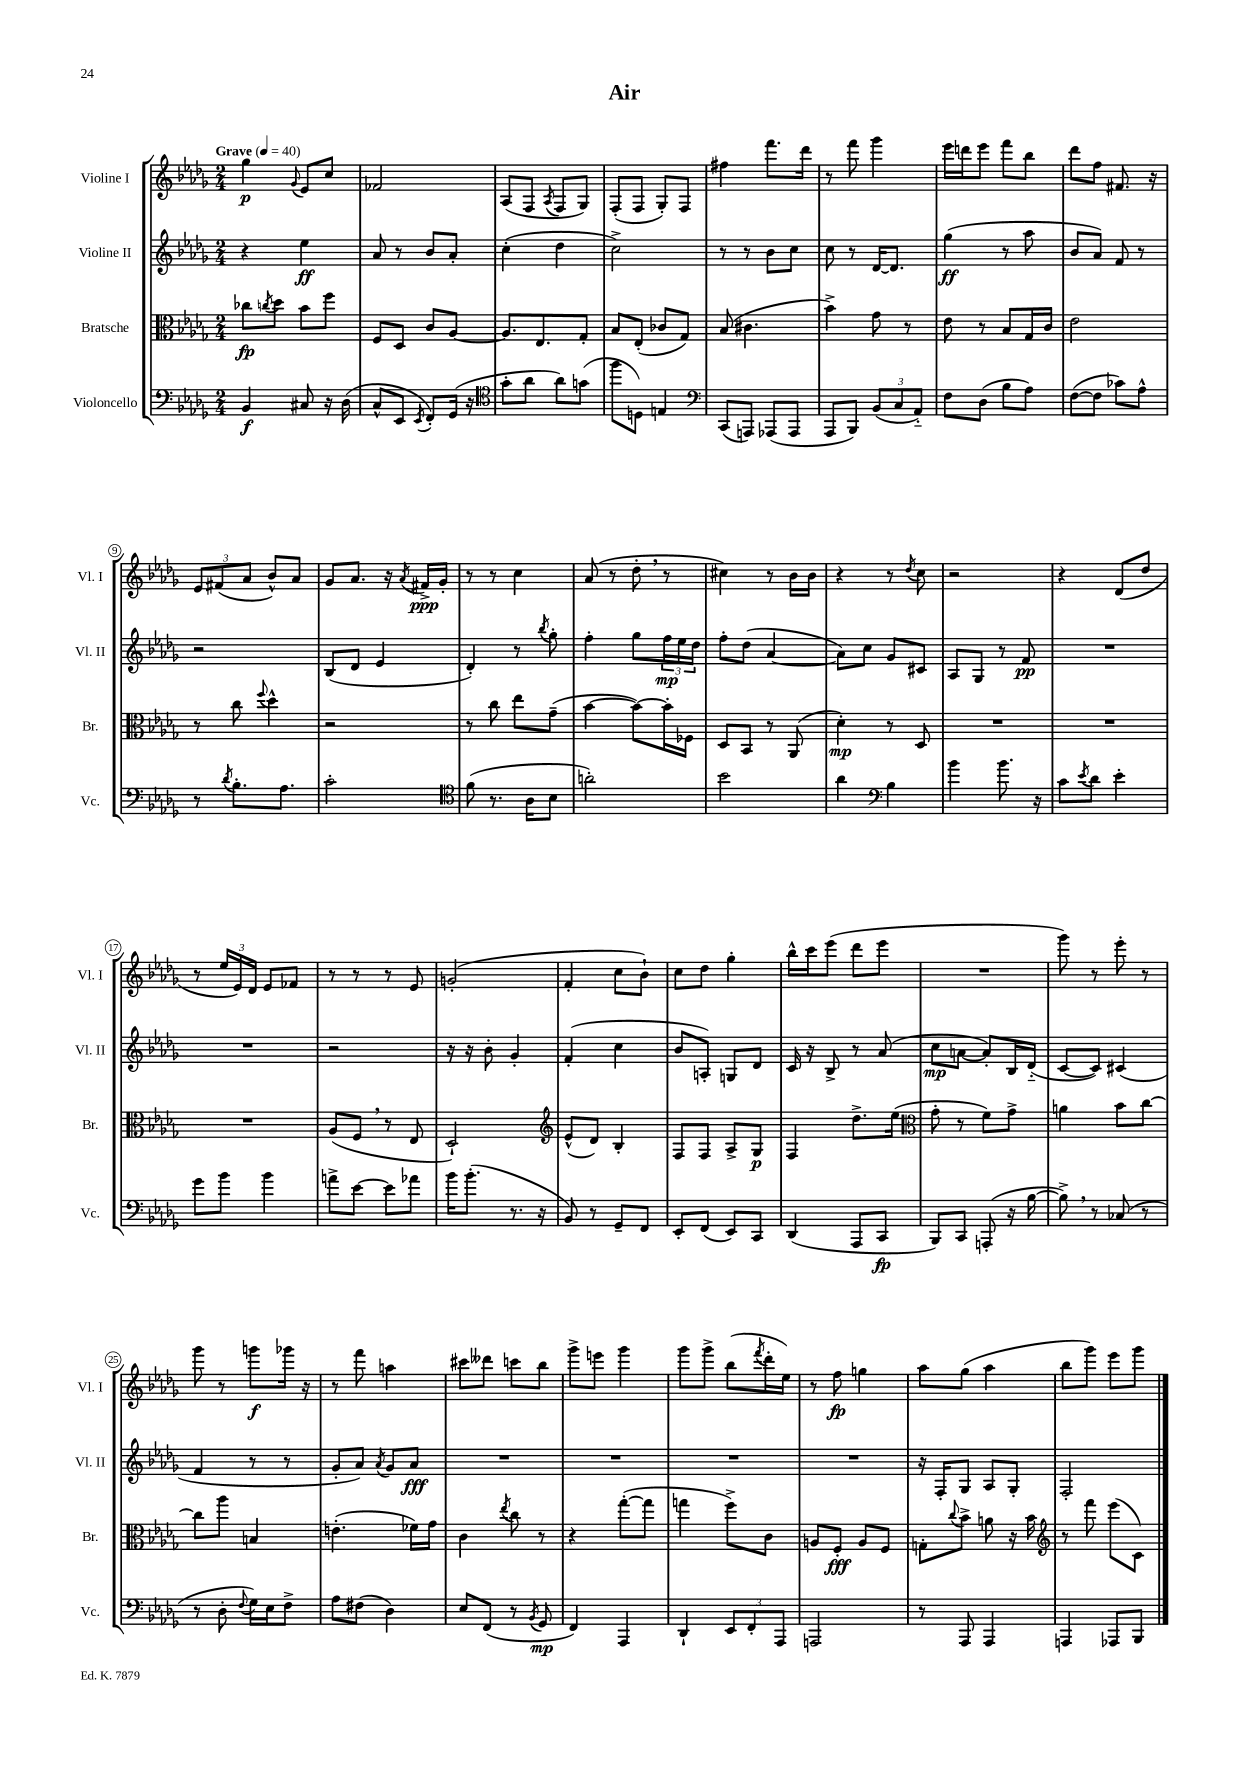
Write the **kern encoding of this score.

**kern	**dynam	**kern	**dynam	**kern	**dynam	**kern	**dynam
*part4	*part4	*part3	*part3	*part2	*part2	*part1	*part1
*staff4	*staff4	*staff3	*staff3	*staff2	*staff2	*staff1	*staff1
*I"Violoncello	*	*I"Bratsche	*	*I"Violine II	*	*I"Violine I	*
*I'Vc.	*	*I'Br.	*	*I'Vl. II	*	*I'Vl. I	*
*clefF4	*	*clefC3	*	*clefG2	*	*clefG2	*
*k[b-e-a-d-g-]	*	*k[b-e-a-d-g-]	*	*k[b-e-a-d-g-]	*	*k[b-e-a-d-g-]	*
*M2/4	*	*M2/4	*	*M2/4	*	*M2/4	*
*MM40	*	*MM40	*	*MM40	*	*MM40	*
=1	=1	=1	=1	=1	=1	=1	=1
!	!	!	!	!	!	!LO:TX:a:B:t=Grave	!
4BB-/	f	8cc-X\L	fp	4r	.	4gg-\	p
.	.	8qccn/	.	.	.	.	.
.	.	8dd-\J	.	.	.	.	.
.	.	.	.	.	.	8qqg-/	.
8C#X/	.	8b-\L	.	4ee-\	ff	8e-/L	.
16r	.	8ff\J	.	.	.	8cc/J	.
(16D-\	.	.	.	.	.	.	.
=2	=2	=2	=2	=2	=2	=2	=2
8C^^/L	.	8F/L	.	8a-/	.	2f-X/	.
8EE-/J	.	8D-/J	.	8r	.	.	.
8qEE-/	.	.	.	.	.	.	.
8FF'/L)	.	8c/L	.	8b-/L	.	.	.
(16GG-/Jk	.	[8A-/J	.	8a-'/J	.	.	.
16r	.	.	.	.	.	.	.
=3	=3	=3	=3	=3	=3	=3	=3
*clefC4	*	*	*	*	*	*	*
8g-'\L	.	8.A-/L]	.	(4cc'\	.	(8A-/L	.
8a-\J	.	.	.	.	.	8F/J	.
.	.	8.E-/	.	.	.	.	.
.	.	.	.	.	.	8qA-/	.
8a-\L)	.	.	.	4dd-\	.	8F/L	.
(8gn\J	.	8G-'/J	.	.	.	8G-/J)	.
=4	=4	=4	=4	=4	=4	=4	=4
8ff\L	.	8B-/L	.	2cc^\)	.	(8F'/L	.
8Dn\J)	.	(8E-'/J	.	.	.	8F/J	.
4En/	.	8c-X/L	.	.	.	8G-'/L)	.
.	.	8G-/J)	.	.	.	8F/J	.
=5	=5	=5	=5	=5	=5	=5	=5
*clefF4	*	*	*	*	*	*	*
(8CC/L	.	(8B-/	.	8r	.	4ff#X\	.
8AAAn/J)	.	4.c#X\	.	8r	.	.	.
(8AAA-X/L	.	.	.	8b-\L	.	8.fff\L	.
8AAA-/J	.	.	.	8cc\J	.	.	.
.	.	.	.	.	.	16ddd-\Jk	.
=6	=6	=6	=6	=6	=6	=6	=6
8AAA-/L	.	4b-^\)	.	8cc\	.	8r	.
8BBB-/J)	.	.	.	8r	.	8fff\	.
(12BB-/L	.	8g-\	.	[16d-/KL	.	4ggg-\	.
.	.	.	.	8.d-/J]	.	.	.
12C/	.	.	.	.	.	.	.
.	.	8r	.	.	.	.	.
12AA-/J)	.	.	.	.	.	.	.
=7	=7	=7	=7	=7	=7	=7	=7
8F\L	.	8e-\	.	(4gg-\	ff	16eee-\LL	.
.	.	.	.	.	.	16dddn\J	.
(8D-\J	.	8r	.	.	.	8eee-\J	.
8B-\L	.	8B-/L	.	8r	.	8fff\L	.
8A-\J)	.	16G-/L	.	8aa-\	.	8bb-\J	.
.	.	16c/JJ	.	.	.	.	.
=8	=8	=8	=8	=8	=8	=8	=8
([8F\L	.	2e-\	.	8b-/L	.	8ddd-\L	.
8F\J]	.	.	.	8a-/J)	.	8ff\J	.
8c-X\L)	.	.	.	8f/	.	8.f#X/	.
8A-^^\J	.	.	.	8r	.	.	.
.	.	.	.	.	.	16r	.
!!LO:LB:g=z
=9	=9	=9	=9	=9	=9	=9	=9
8r	.	8r	.	2r	.	12e-/L	.
.	.	.	.	.	.	(12f#X/	.
8qd-/	.	.	.	.	.	.	.
8.B-'\L	.	8cc\	.	.	.	.	.
.	.	.	.	.	.	12a-/J	.
.	.	8qqff/	.	.	.	.	.
.	.	4dd-^^\	.	.	.	8b-^^/L)	.
8.A-\J	.	.	.	.	.	.	.
.	.	.	.	.	.	8a-/J	.
=10	=10	=10	=10	=10	=10	=10	=10
2c'\	.	2r	.	(8B-/L	.	8g-/L	.
.	.	.	.	8d-/J	.	8.a-/J	.
.	.	.	.	4e-/	.	.	.
.	.	.	.	.	.	16r	.
.	.	.	.	.	.	8qa-/	.
.	.	.	.	.	.	16f#X^/LL	ppp
.	.	.	.	.	.	16g-'/JJ	.
=11	=11	=11	=11	=11	=11	=11	=11
*clefC4	*	*	*	*	*	*	*
(8f\	.	8r	.	4d-'/)	.	8r	.
8.r	.	8cc\	.	.	.	8r	.
.	.	8ee-\L	.	8r	.	4cc\	.
16A-\KL	.	.	.	.	.	.	.
.	.	.	.	8qbb-/	.	.	.
8B-\J	.	(8g-~\J	.	8gg-'\	.	.	.
=12	=12	=12	=12	=12	=12	=12	=12
2an'\)	.	[4b-\	.	4ff'\	.	(8a-/	.
.	.	.	.	.	.	8r	.
.	.	8b-\L_)	.	8gg-\L	.	8dd-',\	.
.	.	16b-'\L]	.	24ff\L	mp	8r	.
.	.	.	.	24ee-\	.	.	.
.	.	16F-X\JJ	.	.	.	.	.
.	.	.	.	24dd-\JJ	.	.	.
=13	=13	=13	=13	=13	=13	=13	=13
2b-\	.	8D-/L	.	8ff'\L	.	4cc#X\)	.
.	.	8BB-/J	.	(8dd-\J	.	.	.
.	.	8r	.	[4a-/	.	8r	.
.	.	(8AA-/	.	.	.	16b-\LL	.
.	.	.	.	.	.	16b-\JJ	.
=14	=14	=14	=14	=14	=14	=14	=14
4a-\	.	4d-'\)	mp	8a-\L])	.	4r	.
.	.	.	.	8cc\J	.	.	.
*clefF4	*	*	*	*	*	*	*
4B-\	.	8r	.	8g-/L	.	8r	.
.	.	.	.	.	.	8qdd-/	.
.	.	8D-/	.	8c#X/J	.	8cc\	.
=15	=15	=15	=15	=15	=15	=15	=15
4b-\	.	2r	.	8A-/L	.	2r	.
.	.	.	.	8G-/J	.	.	.
8.b-\	.	.	.	8r	.	.	.
.	.	.	.	8f/	pp	.	.
16r	.	.	.	.	.	.	.
=16	=16	=16	=16	=16	=16	=16	=16
8c\L	.	2r	.	2r	.	4r	.
8qe-/	.	.	.	.	.	.	.
8d-\J	.	.	.	.	.	.	.
4e-'\	.	.	.	.	.	(8d-/L	.
.	.	.	.	.	.	8dd-/J	.
!!LO:LB:g=z
=17	=17	=17	=17	=17	=17	=17	=17
8g-\L	.	2r	.	2r	.	8r	.
8b-\J	.	.	.	.	.	24ee-/LL	.
.	.	.	.	.	.	24e-/)	.
.	.	.	.	.	.	24d-/JJ	.
4b-\	.	.	.	.	.	8e-/L	.
.	.	.	.	.	.	8f-X/J	.
=18	=18	=18	=18	=18	=18	=18	=18
8an^\L	.	(8A-/L	.	2r	.	8r	.
[8e-\J	.	8F,/J	.	.	.	8r	.
8e-\L]	.	8r	.	.	.	8r	.
8a-X\J	.	8E-/	.	.	.	8e-/	.
=19	=19	=19	=19	=19	=19	=19	=19
16b-\KL	.	2D-`/)	.	16r	.	(2gn'/	.
(8.b-'\J	.	.	.	16r	.	.	.
.	.	.	.	8b-'\	.	.	.
8.r	.	.	.	4g-'/	.	.	.
16r	.	.	.	.	.	.	.
=20	=20	=20	=20	=20	=20	=20	=20
*	*	*clefG2	*	*	*	*	*
8BB-/)	.	(8e-^^/L	.	(4f'/	.	4f'/	.
8r	.	8d-/J)	.	.	.	.	.
8GG-~/L	.	4B-'/	.	4cc\	.	8cc\L	.
8FF/J	.	.	.	.	.	8b-`\J)	.
=21	=21	=21	=21	=21	=21	=21	=21
8EE-'/L	.	8F/L	.	8b-/L	.	8cc\L	.
(8FF/J	.	8F/J	.	8An'/J)	.	8dd-\J	.
8EE-/L)	.	8A-^/L	.	8Gn/L	.	4gg-'\	.
8CC/J	.	8G-/J	p	8d-/J	.	.	.
=22	=22	=22	=22	=22	=22	=22	=22
(4DD-/	.	4F/	.	16c/	.	16bb-^^\LL	.
.	.	.	.	16r	.	16ccc\J	.
.	.	.	.	8B-^/	.	(8eee-\J	.
8AAA-/L	.	8.dd-^\L	.	8r	.	8ddd-\L	.
8CC/J	fp	.	.	(8a-/	.	8eee-\J	.
.	.	(16ee-\Jk	.	.	.	.	.
=23	=23	=23	=23	=23	=23	=23	=23
*	*	*clefC3	*	*	*	*	*
8BBB-/L)	.	8g-'\	.	8cc\L	mp	2r	.
8CC/J	.	8r	.	[8an\J	.	.	.
(8AAAn'/	.	8f\L)	.	8a'/L])	.	.	.
16r	.	8g-^\J	.	16B-/L	.	.	.
[16B-\	.	.	.	(16d-/JJ	.	.	.
=24	=24	=24	=24	=24	=24	=24	=24
8B-^,\])	.	4an\	.	[8c/L	.	8ggg-\)	.
8r	.	.	.	8c/J])	.	8r	.
(8C-X/	.	8b-\L	.	(4c#X/	.	8eee-'\	.
8r	.	[8cc\J	.	.	.	8r	.
!!LO:LB:g=z
=25	=25	=25	=25	=25	=25	=25	=25
8r	.	8cc\L]	.	4f/	.	8ggg-\	.
8D-'\	.	8aa-\J	.	.	.	8r	.
8qqF/	.	.	.	.	.	.	.
16G-\LL)	.	4Bn/	.	8r	.	8gggn\L	f
16E-\J	.	.	.	.	.	.	.
8F^\J	.	.	.	8r	.	16ggg-X\Jk	.
.	.	.	.	.	.	16r	.
=26	=26	=26	=26	=26	=26	=26	=26
8A-\L	.	(4.en'\	.	8g-'/L	.	8r	.
(8F#X\J	.	.	.	8a-/J)	.	8fff\	.
.	.	.	.	8qa-/	.	.	.
4D-\)	.	.	.	8g-/L	.	4aan\	.
.	.	16f-X\LL)	.	8a-/J	fff	.	.
.	.	16g-\JJ	.	.	.	.	.
=27	=27	=27	=27	=27	=27	=27	=27
8E-/L	.	4c\	.	2r	.	8ccc#X\L	.
(8FF/J	.	.	.	.	.	8ddd--X\J	.
.	.	8qee-/	.	.	.	.	.
8r	.	8cc\	.	.	.	8cccn\L	.
8qBB-/	.	.	.	.	.	.	.
8GG-/	mp	8r	.	.	.	8bb-\J	.
=28	=28	=28	=28	=28	=28	=28	=28
4FF/)	.	4r	.	2r	.	8ggg-^\L	.
.	.	.	.	.	.	8eeen\J	.
4AAA-/	.	([8gg-'\L	.	.	.	4ggg-\	.
.	.	8gg-\J]	.	.	.	.	.
=29	=29	=29	=29	=29	=29	=29	=29
4DD-`/	.	4ggn\	.	2r	.	8ggg-\L	.
.	.	.	.	.	.	8ggg-^\J	.
12EE-/L	.	8ff^\L)	.	.	.	(8bb-\L	.
12FF'/	.	.	.	.	.	.	.
.	.	.	.	.	.	8qfff/	.
.	.	8c\J	.	.	.	16ddd-'\L	.
12AAA-/J	.	.	.	.	.	.	.
.	.	.	.	.	.	16ee-\JJ)	.
=30	=30	=30	=30	=30	=30	=30	=30
2AAAn/	.	8An/L	.	2r	.	8r	.
.	.	8F'/J	fff	.	.	8ff\	fp
.	.	8A/L	.	.	.	4ggn\	.
.	.	8F/J	.	.	.	.	.
=31	=31	=31	=31	=31	=31	=31	=31
8r	.	8Gn'\L	.	16r	.	8aa-\L	.
.	.	.	.	16F'/KL	.	.	.
.	.	8qqcc/	.	.	.	.	.
8AAA-/	.	8b-^\J	.	8G-/J	.	(8gg-\J	.
4AAA-/	.	8an\	.	8A-/L	.	4aa-\	.
.	.	16r	.	8G-'/J	.	.	.
.	.	16b-\	.	.	.	.	.
=32	=32	=32	=32	=32	=32	=32	=32
*	*	*clefG2	*	*	*	*	*
4AAAn/	.	8r	.	2F'/	.	8bb-\L	.
.	.	8fff\	.	.	.	8ggg-\J)	.
8AAA-X/L	.	(8eee-\L	.	.	.	8eee-\L	.
8BBB-/J	.	8c\J)	.	.	.	8ggg-\J	.
==	==	==	==	==	==	==	==
*-	*-	*-	*-	*-	*-	*-	*-
